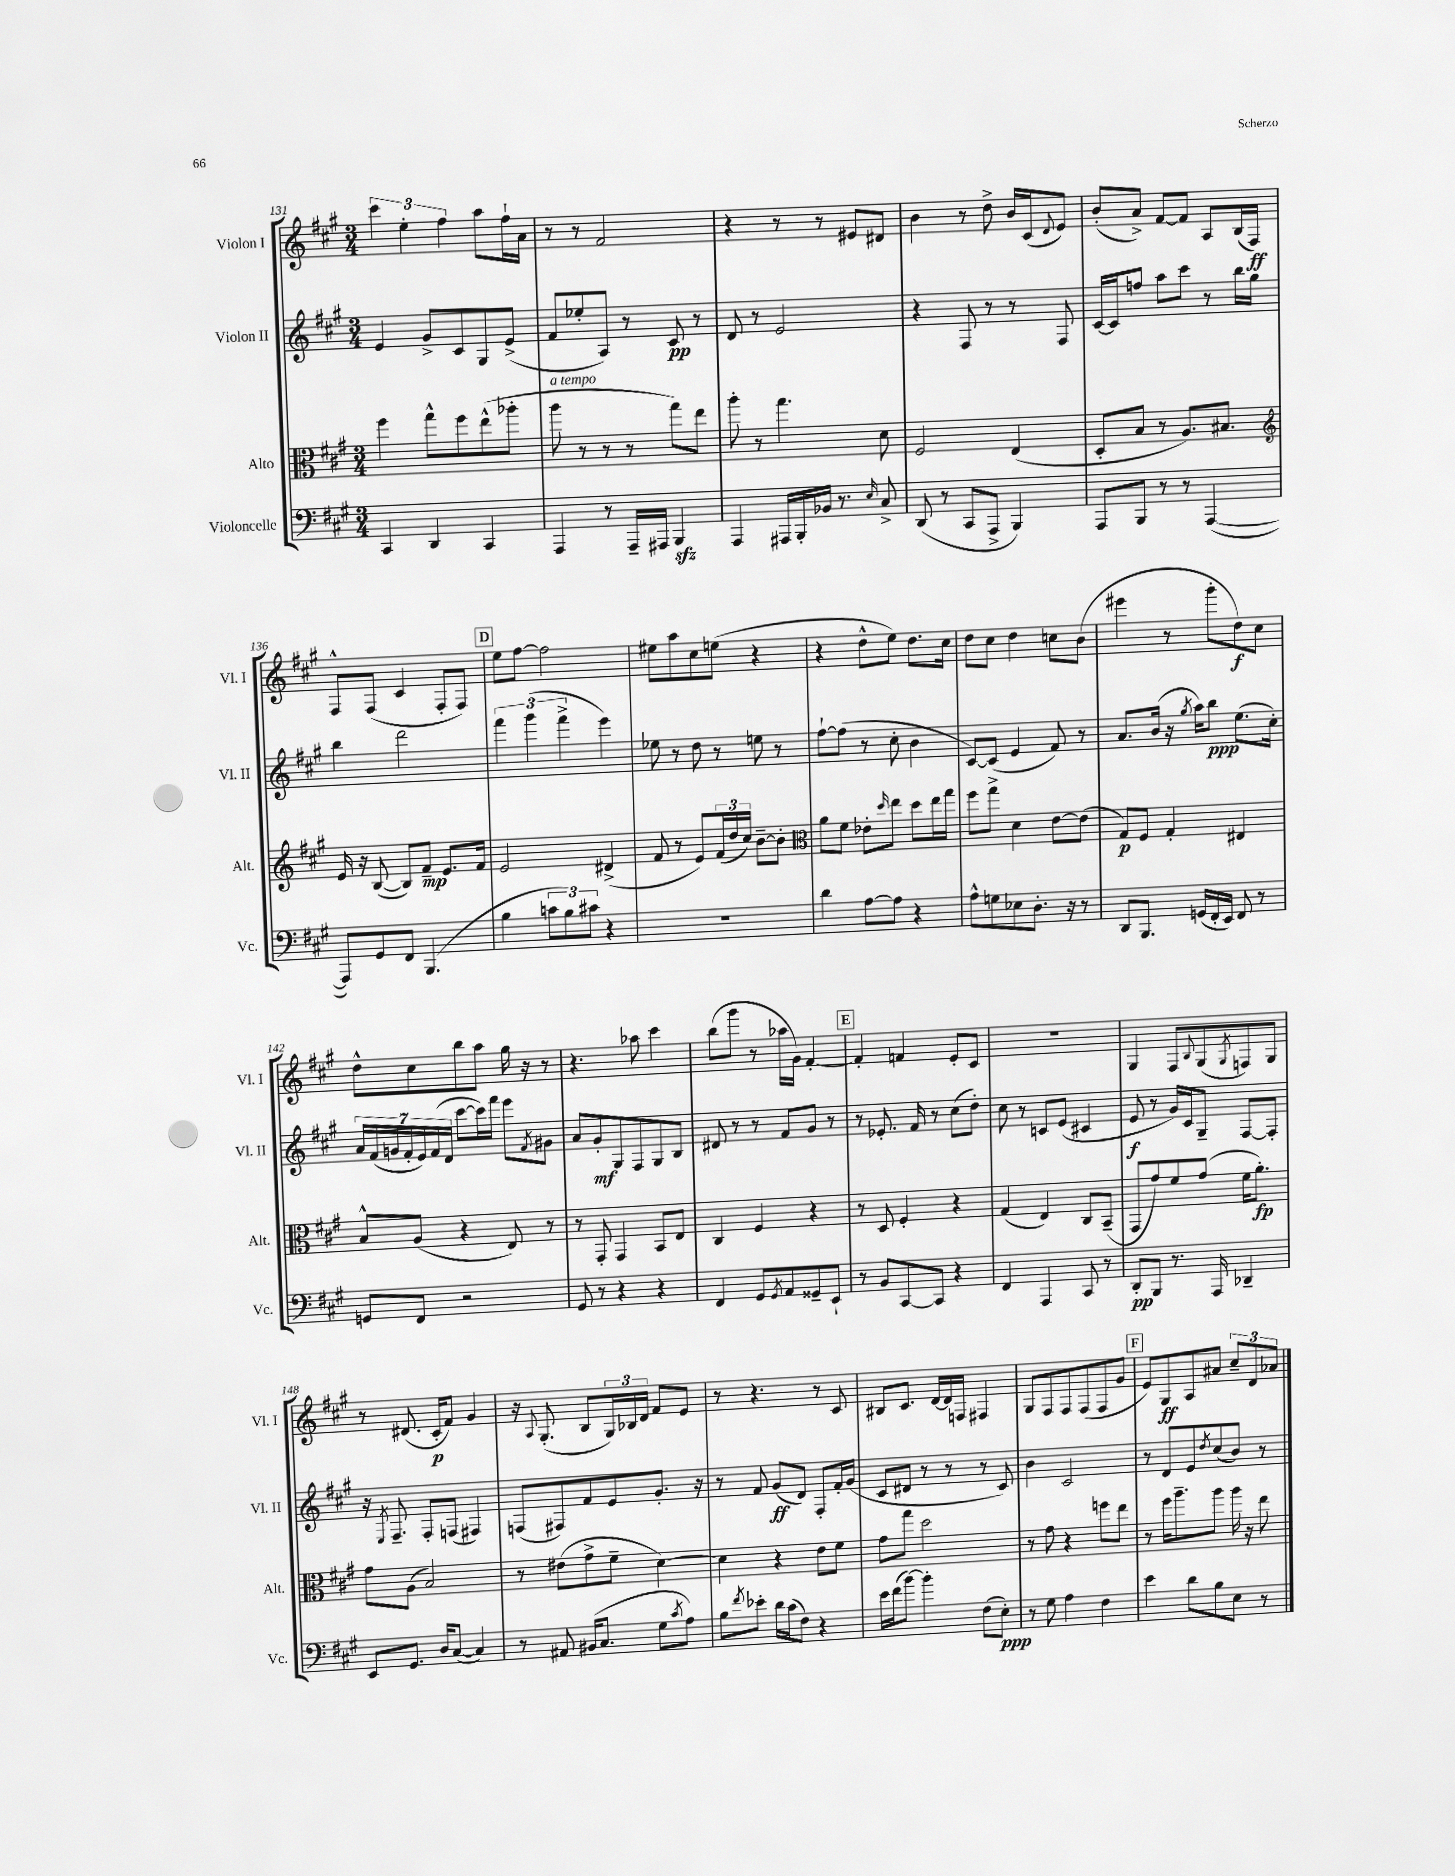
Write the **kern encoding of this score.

**kern	**kern	**kern	**kern
*staff4	*staff3	*staff2	*staff1
*clefF4	*clefC3	*clefG2	*clefG2
*k[f#c#g#]	*k[f#c#g#]	*k[f#c#g#]	*k[f#c#g#]
*M3/4	*M3/4	*M3/4	*M3/4
4CC#/	4ff#\	4e/	6ccc#\
.	.	.	6ee'\
4DD/	8gg#^^\L	8g#^/L	.
.	.	.	6ff#\
.	8ff#\	8c#/	.
4CC#/	(8ee^^\	8G#/	8aa\L
.	8aa-'\J	(8e^/J	16ff#`\L
.	.	.	16a\JJ
=	=	=	=
4AAA/	8aa\	8f#/L	8r
.	8r	8ee-'/	8r
8r	8r	8A/J)	2f#/
16AAA~/LL	8r	8r	.
16AAA#/JJ	.	.	.
4BBB/	8gg#\L)	8c#/	.
.	8ee\J	8r	.
=	=	=	=
4AAA/	8aa'\	8d/	4r
.	8r	8r	.
16AAA#/LL	4.gg#\	2e/	8r
16BBB'/	.	.	.
16BB-/JJ	.	.	8r
8.r	.	.	.
.	.	.	8e#/L
16qqE/	.	.	.
8C#^/	8d\	.	8d#/J
=	=	=	=
(8DD/	2F#/	4r	4b\
8r	.	.	.
8CC#/L	.	8F#/	8r
8AAA^/J	.	8r	8dd^\
4BBB/)	(4E/	8r	16b/LL
.	.	.	(16c#/J
.	.	.	8qqd/
.	.	8F#/	8e/J)
=	=	=	=
8AAA/L	8D'/L	[16c#/LL	(8b'/L
.	.	16c#/]J	.
8BBB/J	8B/J	8ff/J	8a^/J)
8r	8r	8aa\L	[8f#/L
8r	8.A/L)	8ccc#\J	8f#/]J
([4AAA/	.	8r	8A/L
.	8.B#/J	.	.
.	.	16bb\LL	(16B/L
.	.	16gg#\JJ	16F#/JJ)
=	=	=	=
*	*clefG2	*	*
8AAA/]L)	16e/	4bb\	8F#^^/L
.	16r	.	.
8GG#/	([8B/	.	(8F#/J
8FF#/J	8B/]L)	2ddd\	4c#/
(4.BBB/	8f#~/J	.	.
.	8.e/L	.	8F#'/L
.	.	.	8F#/J)
.	16f#/Jk	.	.
=	=	=	=
4B\	2e/	6fff#\	8ee\L
.	.	.	[8ff#\J
.	.	(6ggg#\	.
12c\L	.	.	2ff#\]
12B\)	.	6fff#^\	.
12c#\J	.	.	.
4r	(4d#^/	4eee\)	.
=	=	=	=
2.r	8f#/	8ee-\	8ee#\L
.	8r	8r	8aa\
.	8e/L)	8dd\	8cc#\
.	(24f#/L	8r	(8ee\J
.	24dd/	.	.
.	24cc#/JJ)	.	.
.	[8b~\L	8ee\	4r
.	8b'\]J	8r	.
=	=	=	=
*	*clefC3	*	*
4d\	8a\L	[8ff#`\L	4r
.	8f#\J	(8ff#\]J	.
[8A\L	8e-'\L	8r	8dd^^\L
.	16qqdd/	.	.
8A\]J	8ee\J	8cc#'\	8ee\J)
4r	8dd\L	4b\	8.dd\L
.	16ee\L	.	.
.	16gg#\JJ	.	16cc#\Jk
=	=	=	=
8A^^\L	8ff#\L	[8c#/L)	8dd\L
8G\	8gg#^\J	(8c#/]J	8cc#\J
8E-\	4d\	4e/	4dd\
8.D'\J	.	.	.
.	[8e\L	8f#/)	8cc\L
16r	.	.	.
8r	(8e\]J	8r	(8b\J
=	=	=	=
8DD/L	8G#/L)	8.a/L	4eee#\
8.BBB/J	8F#/J	.	.
.	.	(16b/Jk	.
.	4G#'/	16r	8r
.	.	8qgg#/	.
(16GG/LL	.	16aa\LK)	.
16FF#'/	.	8bb\J	8ggg#'\L
16EE/JJ)	.	.	.
8FF#/	4E#/	(8.ee\L	8dd\)
8r	.	.	8cc#\J
.	.	16cc#'\Jk)	.
=	=	=	=
8GG/L	8B^^/L	28a/LL	8dd^^\L
.	.	(28f#/	.
.	.	28g/	.
.	.	28f#'/	.
8FF#/J	(8A/J	.	8cc#\
.	.	28e/)	.
.	.	(28f#/	.
.	.	28d/JJ	.
2r	4r	[8ccc#\L	8bb\
.	.	16ccc#\]L)	8aa\J
.	.	16fff#\JJ	.
.	8E/)	8eee\L	16gg#\
.	.	.	16r
.	.	8qf#/	.
.	8r	8g#\J	8r
=	=	=	=
8GG#/	8r	8a/L	4.r
8r	8GG#'/	8g#'/	.
4r	4GG#/	8G#/	.
.	.	8F#/	8aa-\
4r	8BB/L	8G#/	4ccc#\
.	8E/J	8B/J	.
=	=	=	=
4FF#/	4C#/	8d#/	(8bb\L
.	.	8r	8ggg#\J
8GG#/L	4F#/	8r	8r
8qGG#/	.	.	.
8AA/	.	8f#/L	16aa-\LL
.	.	.	16g#\JJ)
8GG##~/	4r	8g#/J	[4f#'/
8EE`/J	.	8r	.
=	=	=	=
8r	8r	8r	4f#'/]
8BB/L	8D/	8.e-'/	.
[8CC#/	4F#'/	.	4f/
.	.	16f#/	.
8CC#/]J	.	8r	.
4r	4r	(8cc#\L	8e'/L
.	.	8dd'\J)	8c#/J
=	=	=	=
4FF#/	(4G#/	8cc#\	2.r
.	.	8r	.
4AAA/	4E/)	8c/L	.
.	.	(8e/J	.
8CC#/	8C#/L	4c#/	.
8r	(8BB~/J	.	.
=	=	=	=
8DD'/L	8GG#/L	8e/	4G#/
8BBB/J	8g#/)	8r	.
8.r	8f#/	16g#/LL)	8F#/L
.	.	16c#/J	.
.	.	.	8qqB/
.	(8g#/J	8G#~/J	(8G#/
16AAA/	.	.	.
.	.	.	8qG#/
4DD-~/	16f#\LK	[8F#/L	8F/)
.	8.a'\J)	.	.
.	.	8F#'/]J	8G#/J
=	=	=	=
8EE/L	8g#\L	16r	8r
.	.	8qE/	.
.	.	8.F#~/	.
8.GG#/J	(8A\J	.	(8.d#/
.	2B/)	8F#'/L	.
16D/LK	.	.	16c#'/LK
([8C#/J	.	(8F/J	8f#/J)
4C#/])	.	4F#/)	4g#/
=	=	=	=
8r	8r	(8F/L	16r
.	.	.	8qqA/
.	.	.	(8.G#'/
8AA#/	(8e#\L	8F#/)	.
(16BB#/LK	8g#^\	8f#/	8B/L
8.C#/J	.	.	.
.	8f#~\J	8e/	24G#/L)
.	.	.	24B-/
.	.	.	24d/JJ
8G#\L	[4d\)	8.g#'/J	8f#/L
8qc#/	.	.	.
8A\J)	.	.	8e/J
.	.	16r	.
=	=	=	=
8B\L	4d\]	8r	8r
8qf#/	.	.	.
8e-'\J	.	8f#/	4.r
16d\LL	4r	(8g#/L	.
(16c#\J	.	.	.
8F#\J)	.	8d/J)	.
4r	8e\L	8F#'/L	8r
.	8f#\J	16f#'/L	8c#/
.	.	(16g#/JJ	.
=	=	=	=
16e\LL	8g#\L	8c#/L	8B#/L
(16f#\J	.	.	.
[8b\J)	8gg#\J	8d#/J	8.c#/J
4b'\]	2dd\	8r	.
.	.	.	[16d/LL
.	.	8r	16d/]
.	.	.	16F/JJ
(8F#\L	.	8r	4F#/
8E'\J)	.	8c#/)	.
=	=	=	=
8r	8r	4b\	8G#/L
8G#\	8g#\	.	8F#/
4A\	4r	2c#/	8F#/
.	.	.	(8F#/
4F#\	8ff\L	.	8F#/
.	8ee\J	.	8g#/J
=	=	=	=
4e\	8r	8r	8e/L)
.	16ff#\LK	8d/L	8G#/
.	8.aa~\	.	.
8d\L	.	8e/	8A/
.	.	8qdd/	.
8B\	8aa\J	(8cc#/	8a#/J
8E\J	16aa\	8b/J)	12cc#~/L
.	16r	.	.
.	.	.	12d/
8r	8ee\	8r	.
.	.	.	12a-/J
==	==	==	==
*-	*-	*-	*-
